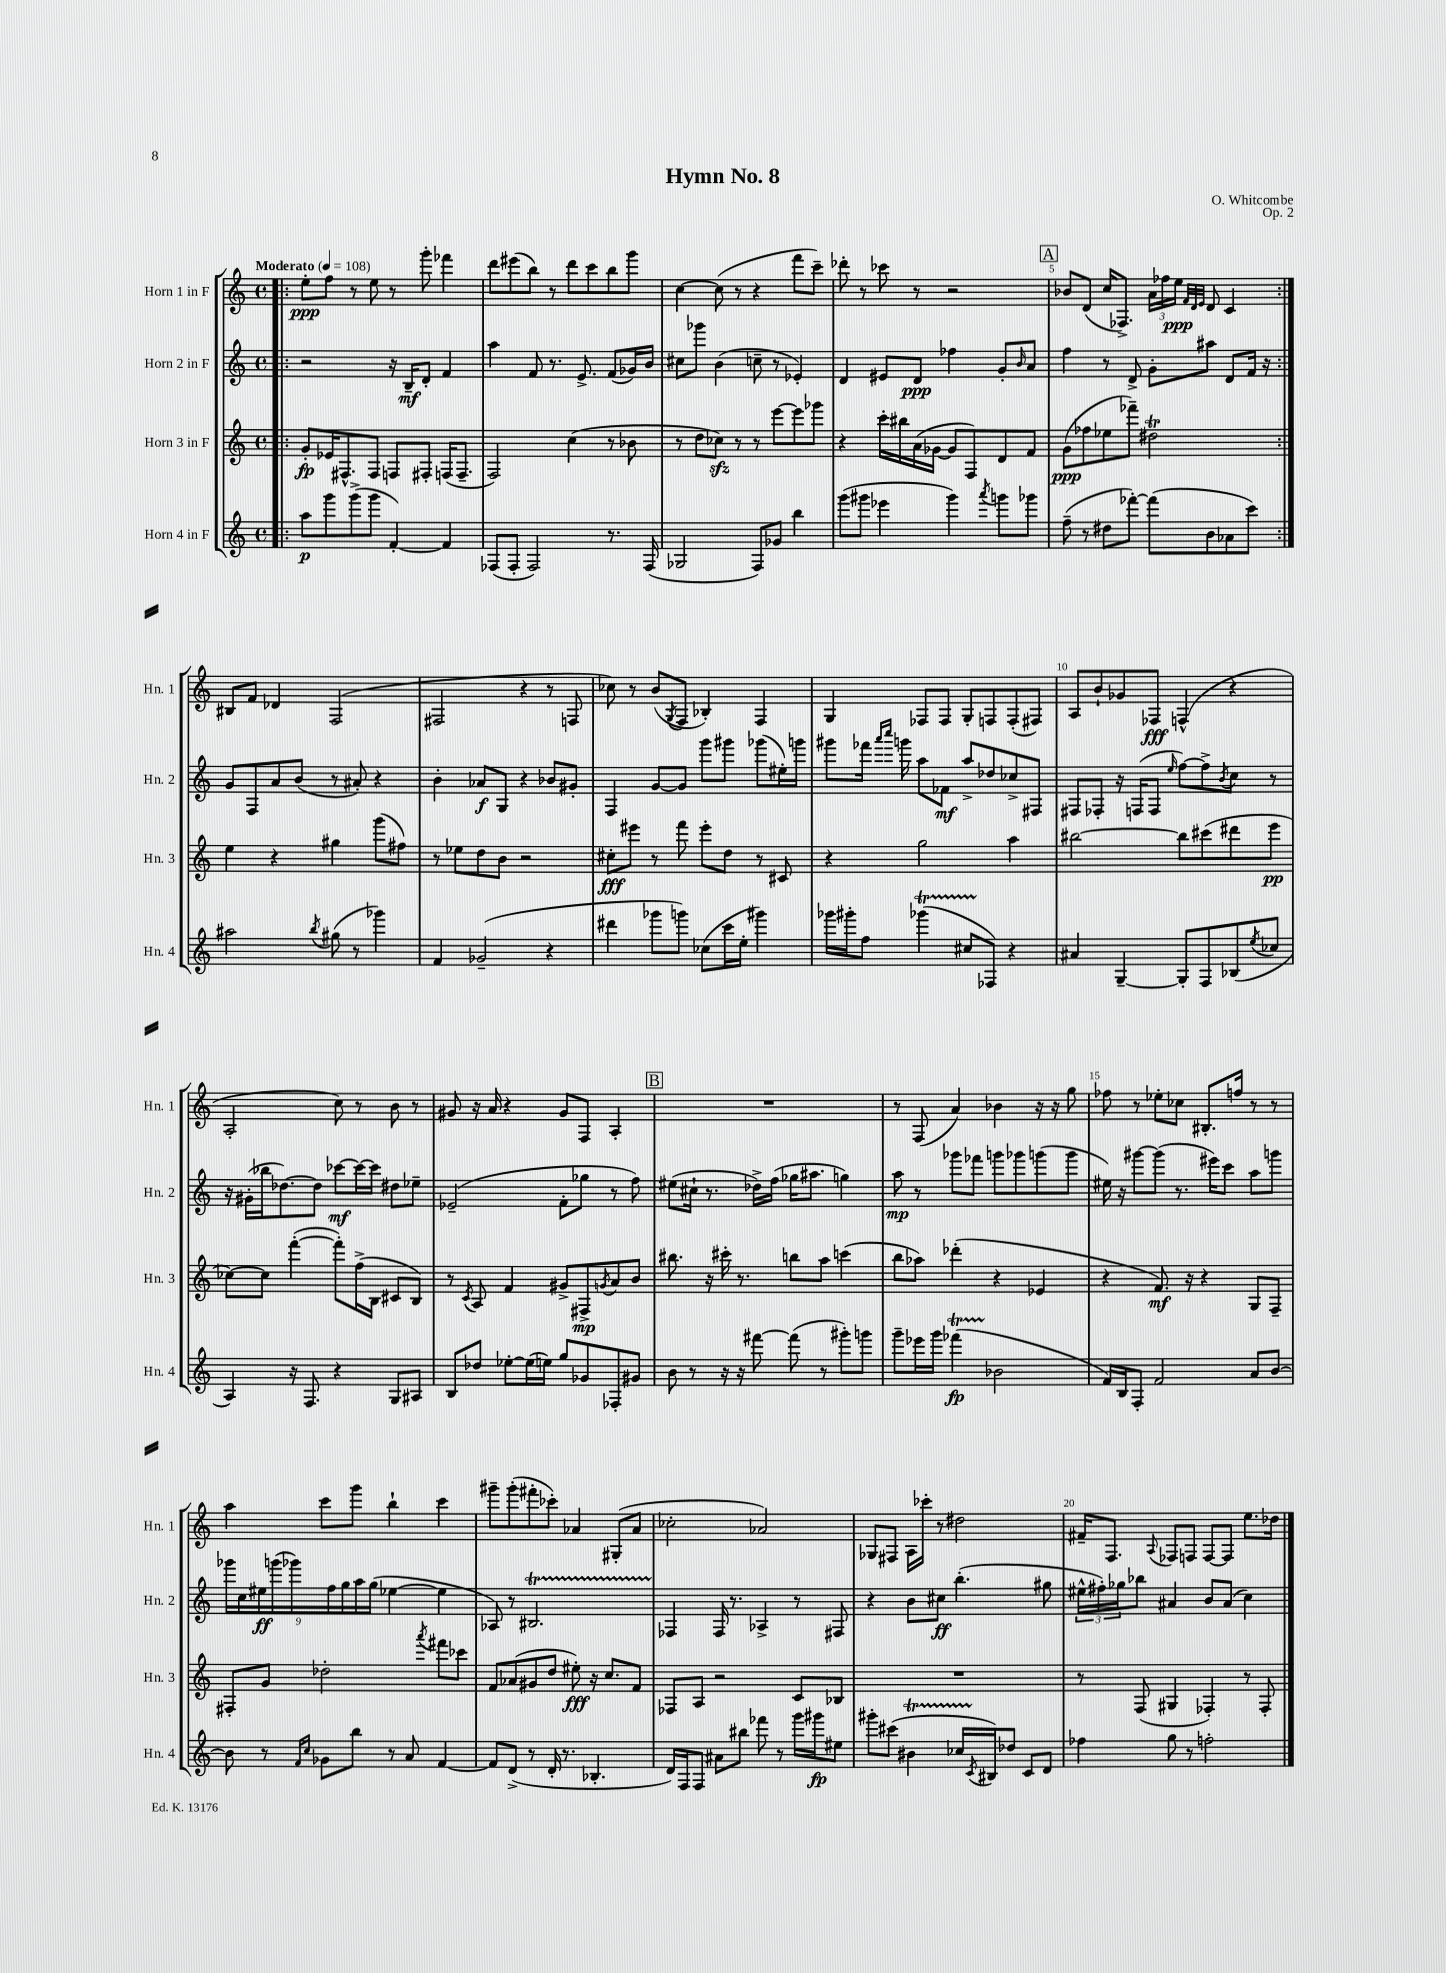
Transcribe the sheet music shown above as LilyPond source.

\header { title = "Hymn No. 8" composer = "O. Whitcombe" opus = "Op. 2" }
<<
\new StaffGroup <<
\new Staff = "s0" \with { instrumentName = "Horn 1 in F" shortInstrumentName = "Hn. 1" } {
    \clef treble \key c \major \defaultTimeSignature \time 4/4 \tempo "Moderato" 4 = 108
    \repeat volta 2 { \bar ".|:" e''8-.\ppp f''8 r8 e''8 r8 g'''8-. fes'''4 |
    d'''8 eis'''8( b''8) r8 d'''8 c'''8 b''8 g'''8 |
    c''4~ c''8( r8 r4 f'''8 c'''8--) |
    des'''8-. r8 ces'''8 r8 r2 |
    \mark \markup { \box "A" } bes'8 d'8( c''16 fes8.->) \tuplet 3/2 { a'16 fes''16 e''16\ppp } \grace { f'32 d'32 e'32 } d'8 c'4 | }
    bis8 f'8 des'4 f2( |
    fis2 r4 r8 f8 |
    ces''8) r8 b'8( \acciaccatura { g8 } f8 bes4-.) f4 |
    g4 fes8 fes8 g8-. f8 f8-.( fis8) |
    a8 b'8-! ges'8 fes8\fff f4-^( r4 |
    a2-. c''8) r8 b'8 r8 |
    gis'8 r16 a'16 r4 gis'8 f8 a4-. |
    \mark \markup { \box "B" } R1 |
    r8 f8( a'4) bes'4 r16 r16 g''8 |
    fes''8 r8 ees''8-. ces''8 bis8.-. f''16 r8 r8 |
    a''4 c'''8 g'''8 b''4-! c'''4 |
    gis'''8-- gis'''8-.( fis'''8-. ces'''8-.) aes'4 gis8-.( aes'8 |
    ces''2-. aes'2) |
    ges8 fis8 a16 ces'''16-. r8 dis''2 |
    fis'16-- f8. \appoggiatura { a8 } fes8 f8 f8~ f8 e''8. des''16 \bar "|." |
}
\new Staff = "s1" \with { instrumentName = "Horn 2 in F" shortInstrumentName = "Hn. 2" } {
    \clef treble \key c \major \defaultTimeSignature \time 4/4
    \repeat volta 2 { \bar ".|:" r2 r16 b16--\mf d'8-. f'4 |
    a''4 f'8 r8. e'8.-> f'8( ges'16) b'16 |
    cis''8 ges'''8 b'4( c''8-- r8 ees'4-.) |
    d'4 eis'8 d'8\ppp fes''4 g'8-. \grace { b'16 } a'8 |
    \mark \markup { \box "A" } f''4 r8 d'8-> g'8-. ais''8 d'8 f'16 r16 | }
    g'8 f8 a'8 b'8( r8 ais'8-.) r4 |
    b'4-. aes'8\f g8 r4 bes'8 gis'8-. |
    f4 g'8~ g'8 g'''8 gis'''8 ges'''8( eis''16-.) g'''16 |
    gis'''8 fes'''16 \grace { a'''16 c''''16 } g'''16 a''8 fes'8\mf a''8-> des''8 ces''8-> fis8 |
    fis8 fes8-. r16 f16( f8 \grace { e''16 } f''8~) f''8-> \acciaccatura { b'8 } c''8 r8 |
    r16 gis'16-.( bes''16 des''8.~) des''8 ces'''8~\mf ces'''16~ ces'''16 dis''8 ees''8-- |
    ees'2--( f'8-. ges''8 r8 f''8) |
    \mark \markup { \box "B" } eis''8( cis''16-! r8. des''16->) f''16( ges''16 ais''8. g''4) |
    a''8\mp r8 ges'''8 fes'''8 g'''8 ges'''8 g'''8( g'''8 |
    eis''16) r16 gis'''8~ gis'''8( r8. eis'''16) c'''8 a''8 g'''8 |
    \tuplet 9/8 { ges'''16 c''16 eis''16\ff g'''16( ges'''16) f''16 g''16 a''16 g''16( } ees''4~ ees''4 |
    aes8) r8 bis2.\startTrillSpan |
    fes4\stopTrillSpan fes16 r8. aes4-> r8 fis8 |
    r4 b'8 cis''8\ff b''4.-.( gis''8 |
    \tuplet 3/2 { eis''16-^ fis''16-.) ges''16 } bes''8 ais'4 b'8 ais'8( c''4) \bar "|." |
}
\new Staff = "s2" \with { instrumentName = "Horn 3 in F" shortInstrumentName = "Hn. 3" } {
    \clef treble \key c \major \defaultTimeSignature \time 4/4
    \repeat volta 2 { \bar ".|:" g'8-.\fp ees'16 fis8.-^ fis8 f8 fis8-. f16( f8.-- |
    f2) c''4( r8 bes'8 |
    r8 d''8 ces''8\sfz) r8 r8 e'''8~ e'''8 ges'''8 |
    r4 c'''16-. bis''16 a'16( ges'16~ ges'8 f8) d'8 f'8 |
    \mark \markup { \box "A" } g'8\ppp( fes''8 ees''8 fes'''8--) dis''2\trill | }
    e''4 r4 gis''4 g'''8( fis''8) |
    r8 ees''8 d''8 b'8 r2 |
    cis''8-.\fff eis'''8 r8 f'''8 eis'''8-. d''8 r8 cis'8 |
    r4 g''2 a''4 |
    bis''2~ bis''8 cis'''8( dis'''8 e'''8\pp |
    ces''8~) ces''8 f'''4~-.( f'''8-.) f''16->( b16 cis'8 b8) |
    r8 \acciaccatura { c'8 } a8 f'4 gis'8-> fis8->\mp \acciaccatura { g'8 } a'8 b'8 |
    \mark \markup { \box "B" } bis''8. r16 cis'''16-. r8. b''8 a''8 c'''4( |
    b''8 aes''8) des'''4-.( r4 ees'4 |
    r4 f'8.\mf) r16 r4 g8 f8-- |
    fis8-. g'8 des''2-. \acciaccatura { a'''8 } fis'''8 ces'''8 |
    f'8 aes'8( gis'8 d''8 eis''8-.\fff) r16 c''8. f'8 |
    fes8 a8 r2 c'8 bes8 |
    R1 |
    r8 f8( gis4 fes4-.) r8 fes8-. \bar "|." |
}
\new Staff = "s3" \with { instrumentName = "Horn 4 in F" shortInstrumentName = "Hn. 4" } {
    \clef treble \key c \major \defaultTimeSignature \time 4/4
    \repeat volta 2 { \bar ".|:" a''8\p g'''8 g'''8->( g'''8 f'4~-.) f'4 |
    fes8( fes8-. fes2) r8. fes16( |
    ges2 f8) ges'8 b''4 |
    g'''8( gis'''8 ees'''4 gis'''4) \acciaccatura { a'''8 } g'''8 ges'''8 |
    \mark \markup { \box "A" } f''8--( r8 dis''8 fes'''8~-.) fes'''8( b'8 aes'8 c'''8) | }
    ais''2 \acciaccatura { b''8 } gis''8( r8 ges'''4) |
    f'4 ges'2--( r4 |
    dis'''4 ges'''8 g'''8) ces''8( c'''16 e''16-. gis'''4) |
    ges'''16 gis'''16-. f''8 ges'''4\startTrillSpan( cis''8 fes8\stopTrillSpan) r4 |
    ais'4 g4~-- g8-. f8 bes8( \acciaccatura { e''8 } ces''8 |
    a4) r16 f8. r4 g8 ais8 |
    b8 des''8 ees''8~-. ees''16( e''16) g''8 ges'8 fes8-. gis'8 |
    \mark \markup { \box "B" } b'8 r8 r16 r16 fis'''8~ fis'''8( r8 gis'''8-.) g'''8 |
    g'''8-- ees'''16 g'''16 fes'''4\startTrillSpan\fp( bes'2\stopTrillSpan |
    f'16) b16 f8-. f'2 a'8 b'8~ |
    b'8 r8 \grace { f'16 c''16 } ges'8 b''8 r8 a'8 f'4~ |
    f'8 d'8->( r8 d'16-. r8. bes4.-. |
    d'16) f16 f8 ais'8 bis''8 fes'''8 r8 g'''16 gis'''16\fp eis''8 |
    gis'''8-. cis'''8( bis'4\startTrillSpan ces''16 \acciaccatura { c'8 } bis16\stopTrillSpan) des''8 c'8 d'8 |
    fes''4 g''8 r8 f''2-. \bar "|." |
}
>>
>>
\layout { \context { \Score \override BarNumber.break-visibility = ##(#f #t #t) barNumberVisibility = #(every-nth-bar-number-visible 5) } }
